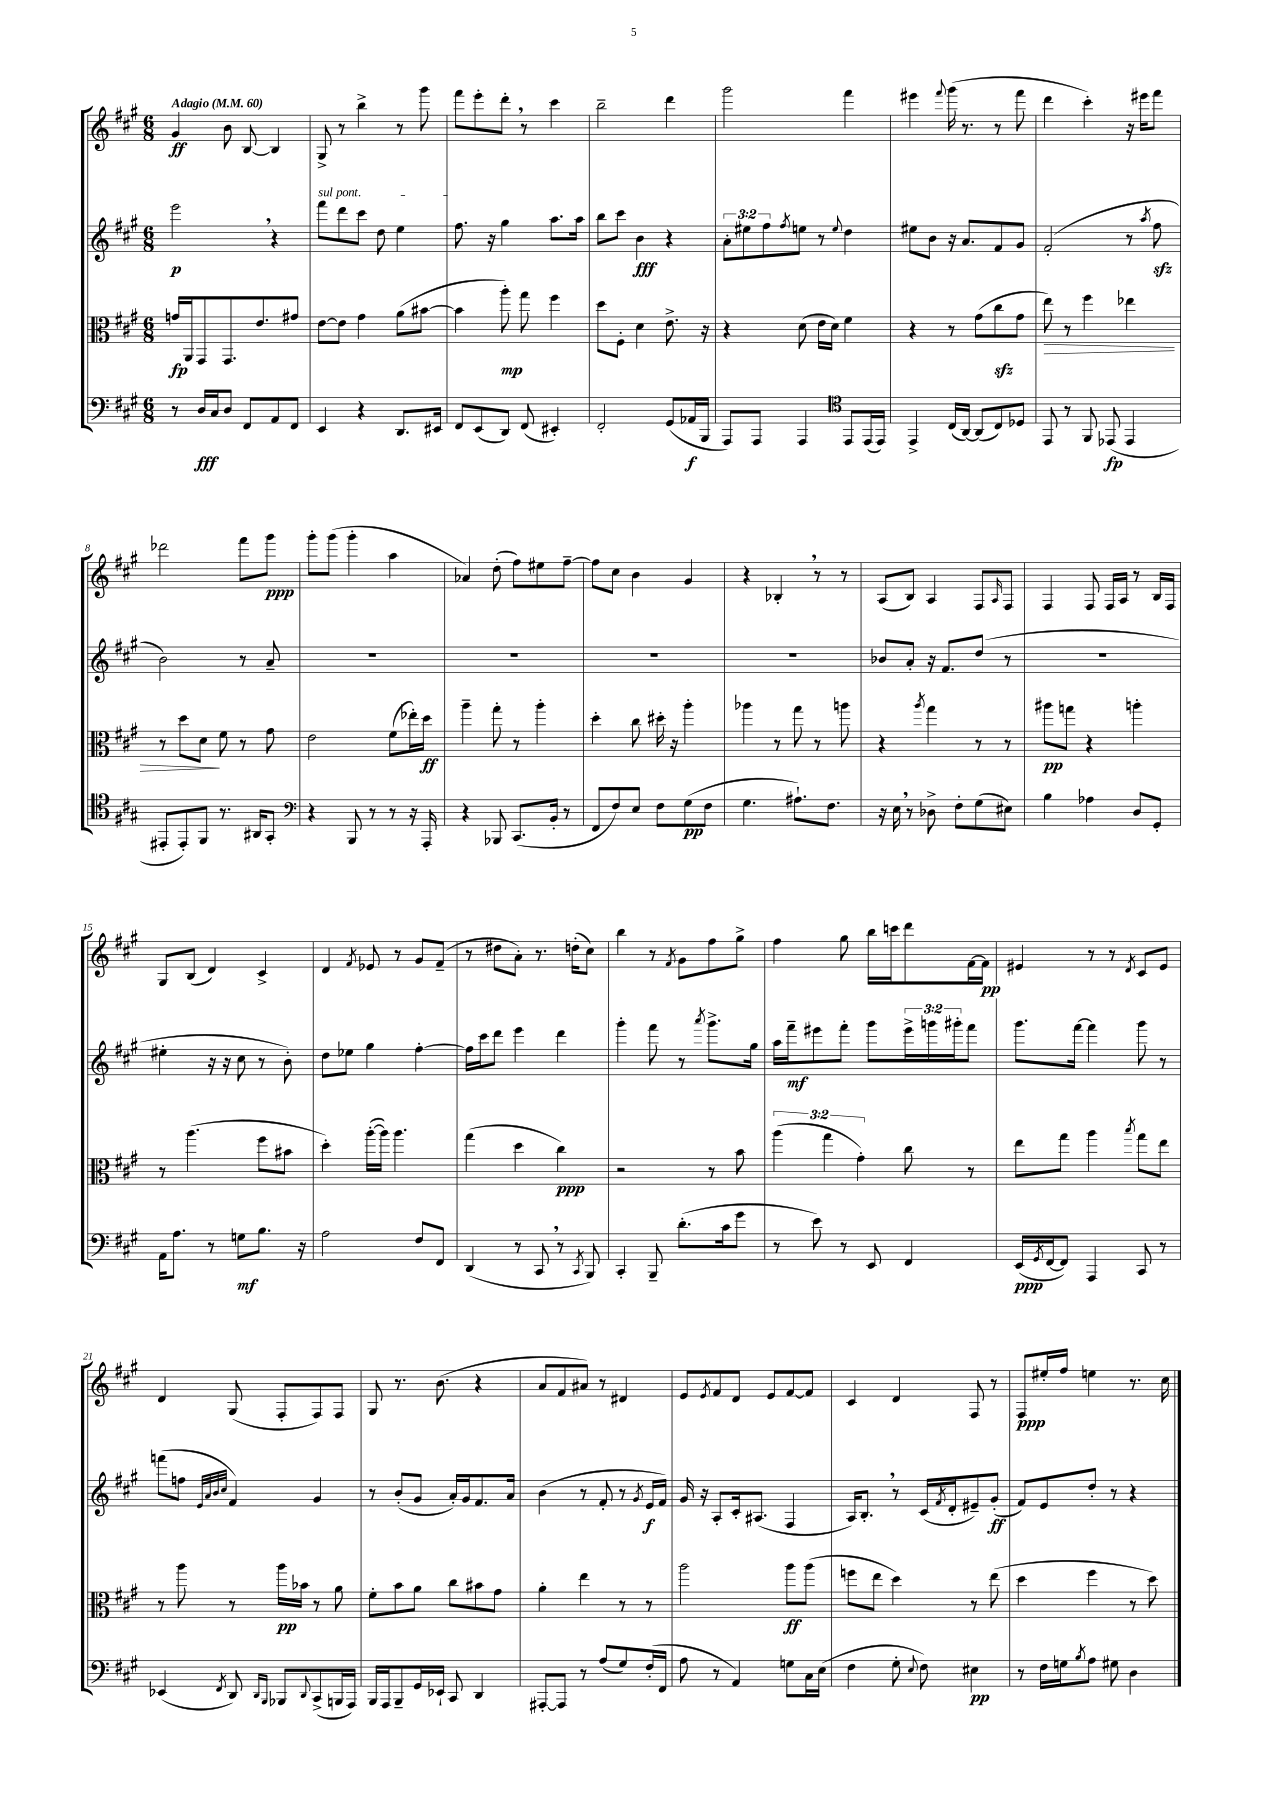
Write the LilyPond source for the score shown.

<<
\new StaffGroup <<
\new Staff = "s0" {
    \clef treble \key a \major \numericTimeSignature \time 6/8 \tempo "Adagio" 4 = 60
    gis'4\ff b'8 b8~ b4 |
    gis8-> r8 b''4-> r8 gis'''8 |
    fis'''8 e'''8-. d'''8-. \breathe r8 cis'''4 |
    b''2-- d'''4 |
    gis'''2 fis'''4 |
    eis'''4 \appoggiatura { fis'''8 } gis'''16( r8. r8 fis'''8 |
    d'''4 cis'''4-.) r16 eis'''16 fis'''8 |
    des'''2 fis'''8 gis'''8\ppp |
    gis'''8-. gis'''8( gis'''4-. a''4 |
    aes'4) d''8-.( fis''8) eis''8 fis''8~-- |
    fis''8 cis''8 b'4 gis'4 |
    r4 bes4-. \breathe r8 r8 |
    a8( b8) a4 fis8 \grace { a16 } fis8 |
    fis4 fis8 fis16 a16 r8 b16 fis16 |
    gis8 b8( d'4) cis'4-> |
    d'4 \acciaccatura { fis'8 } ees'8 r8 gis'8 fis'8--( |
    r8 dis''8 a'8-.) r8. d''16-.( cis''8) |
    b''4 r8 \acciaccatura { fis'8 } gis'8 fis''8 gis''8-> |
    fis''4 gis''8 b''16 c'''16 d'''8 fis'16~ fis'16\pp |
    eis'4 r8 r8 \acciaccatura { d'8 } cis'8 eis'8 |
    d'4 gis8( fis8-. fis8) fis8 |
    gis8 r8. b'8.( r4 |
    a'8 fis'8 ais'8) r8 dis'4 |
    e'8 \acciaccatura { e'8 } fis'8 d'8 e'8 fis'8~ fis'8 |
    cis'4 d'4 fis8 r8 |
    fis8\ppp eis''16-. fis''16 e''4 r8. cis''16 \bar "|." |
}
\new Staff = "s1" {
    \clef treble \key a \major \numericTimeSignature \time 6/8 \override Staff.TupletNumber.text = #tuplet-number::calc-fraction-text
    e'''2\p \breathe r4 |
    \once \override TextSpanner.bound-details.left.text = \markup { \italic "sul pont." } fis'''8\startTextSpan d'''8 cis'''8 d''8 e''4 |
    fis''8.\stopTextSpan r16 gis''4 a''8. a''16 |
    b''8 cis'''8 b'4\fff r4 |
    \tuplet 3/2 { a'8-. eis''8 fis''8 } \acciaccatura { fis''8 } e''8 r8 \appoggiatura { e''8 } d''4 |
    eis''8 b'8 r16 a'8. fis'8 gis'8 |
    fis'2-.( r8 \acciaccatura { a''8 } fis''8\sfz |
    b'2) r8 a'8-- |
    R2. |
    R2. |
    R2. |
    R2. |
    bes'8 a'8-. r16 fis'8. d''8( r8 |
    R2. |
    eis''4-. r16 r16 cis''8 r8 b'8-.) |
    d''8 ees''8 gis''4 fis''4~-. |
    fis''16 cis'''16 d'''8 e'''4 d'''4 |
    gis'''4-. fis'''8 r8 \acciaccatura { a'''8 } gis'''8.-> gis''16 |
    a''16 fis'''16--\mf eis'''8 fis'''8-. gis'''8 \tuplet 3/2 { eis'''16-> g'''16 gis'''16-. } fis'''8 |
    gis'''8. fis'''16~ fis'''4 gis'''8 r8 |
    f'''8( f''8 \grace { e'32 a'32 b'32 cis''32 } fis'4) gis'4 |
    r8 b'8-.( gis'8 a'16-.) gis'16 fis'8. a'16 |
    b'4( r8 fis'8-. r8 \acciaccatura { gis'8 } e'16\f fis'16) |
    gis'16 r16 a8-. cis'16-. ais8.( fis4 |
    a16) b8.-. \breathe r8 cis'16( \acciaccatura { fis'8 } d'16-. eis'8--) gis'8-.\ff( |
    fis'8) e'8 d''8-. r8 r4 \bar "|." |
}
\new Staff = "s2" {
    \clef alto \key a \major \numericTimeSignature \time 6/8 \override Staff.TupletNumber.text = #tuplet-number::calc-fraction-text
    g'16\fp a,16 gis,8 gis,8. e'8. gis'8 |
    e'8~ e'8 gis'4 a'8( bis'8~ |
    bis'4 a''8-.\mp) gis''8 fis''4 |
    d''8 fis8-. d'4 e'8.-> r16 |
    r4 d'8( e'16 d'16) fis'4 |
    r4 r8 gis'8( cis''8\sfz gis'8 |
    e''8\>) r8 fis''4 ees''4 |
    r8 d''8 d'8\! fis'8 r8 gis'8 |
    e'2 fis'8( ees''16-.) d''16\ff |
    a''4-- gis''8-. r8 a''4-. |
    d''4-. cis''8 dis''16-. r16 a''4-. |
    aes''4 r8 gis''8 r8 a''8 |
    r4 \acciaccatura { a''8 } gis''4 r8 r8 |
    ais''8\pp g''8 r4 a''4-. |
    r8 a''4.( fis''8 bis'8 |
    d''4-.) a''16~-.( a''16) a''4. |
    gis''4( d''4 cis''4\ppp) |
    r2 r8 b'8 |
    \tuplet 3/2 { a''4( gis''4 gis'4-.) } cis''8 r8 |
    e''8 gis''8 a''4 \acciaccatura { b''8 } gis''8 e''8 |
    r8 a''8 r8 a''16\pp bes'16 r8 a'8 |
    fis'8-. b'8 a'8 cis''8 bis'8 gis'8 |
    a'4-. e''4 r8 r8 |
    a''2 a''8\ff a''8( |
    f''8 e''8 d''4) r8 e''8( |
    d''4 fis''4 r8 d''8) \bar "|." |
}
\new Staff = "s3" {
    \clef bass \key a \major \numericTimeSignature \time 6/8
    r8 d16\fff cis16 d8 fis,8 a,8 fis,8 |
    e,4 r4 d,8. eis,16 |
    fis,8 e,8( d,8) fis,8( eis,4-.) |
    fis,2-. gis,8( aes,16\f b,,16 |
    a,,8) a,,8 a,,4 \clef tenor e,8 e,16( e,16) |
    e,4-> cis16( a,16~) a,8( cis8) des8 |
    e,8 r8 fis,8 ees,8\fp( ees,4 |
    eis,8-. eis,8-.) fis,8 r8. ais,16 gis,8-. |
    \clef bass r4 b,,8 r8 r8 r16 a,,16-. |
    r4 bes,,8 cis,8.( b,16-. r8 |
    fis,8 fis8) e8 fis8 gis8\pp( fis8 |
    gis4. ais8.-!) fis8. |
    r16 e16 \breathe r8 des8-> fis8-. gis8( eis8) |
    b4 aes4 d8 gis,8-. |
    a,16 a8. r8 g8\mf b8. r16 |
    a2 fis8 fis,8 |
    d,4( r8 cis,8 \breathe r8 \acciaccatura { cis,8 } b,,8) |
    cis,4-. b,,8-- d'8.-.( cis'16 gis'8 |
    r8 e'8) r8 e,8 fis,4 |
    e,16\ppp( \acciaccatura { gis,8 } fis,16~ fis,8) a,,4 cis,8 r8 |
    ees,4( \acciaccatura { fis,8 } d,8) \grace { d,16 b,,16 } bes,,8 \appoggiatura { d,8 } cis,8->( b,,16 a,,16) |
    b,,16 a,,16 b,,8-- gis,16 ees,16-! cis,8 d,4 |
    ais,,8~-. ais,,8 r8 a8( gis8) fis16-.( fis,16 |
    a8 r8 a,4) g8 cis16 e16( |
    fis4 gis8-. \appoggiatura { e8 } fis8) eis4\pp |
    r8 fis16 g16 \acciaccatura { b8 } a8 gis8 d4 \bar "|." |
}
>>
>>
